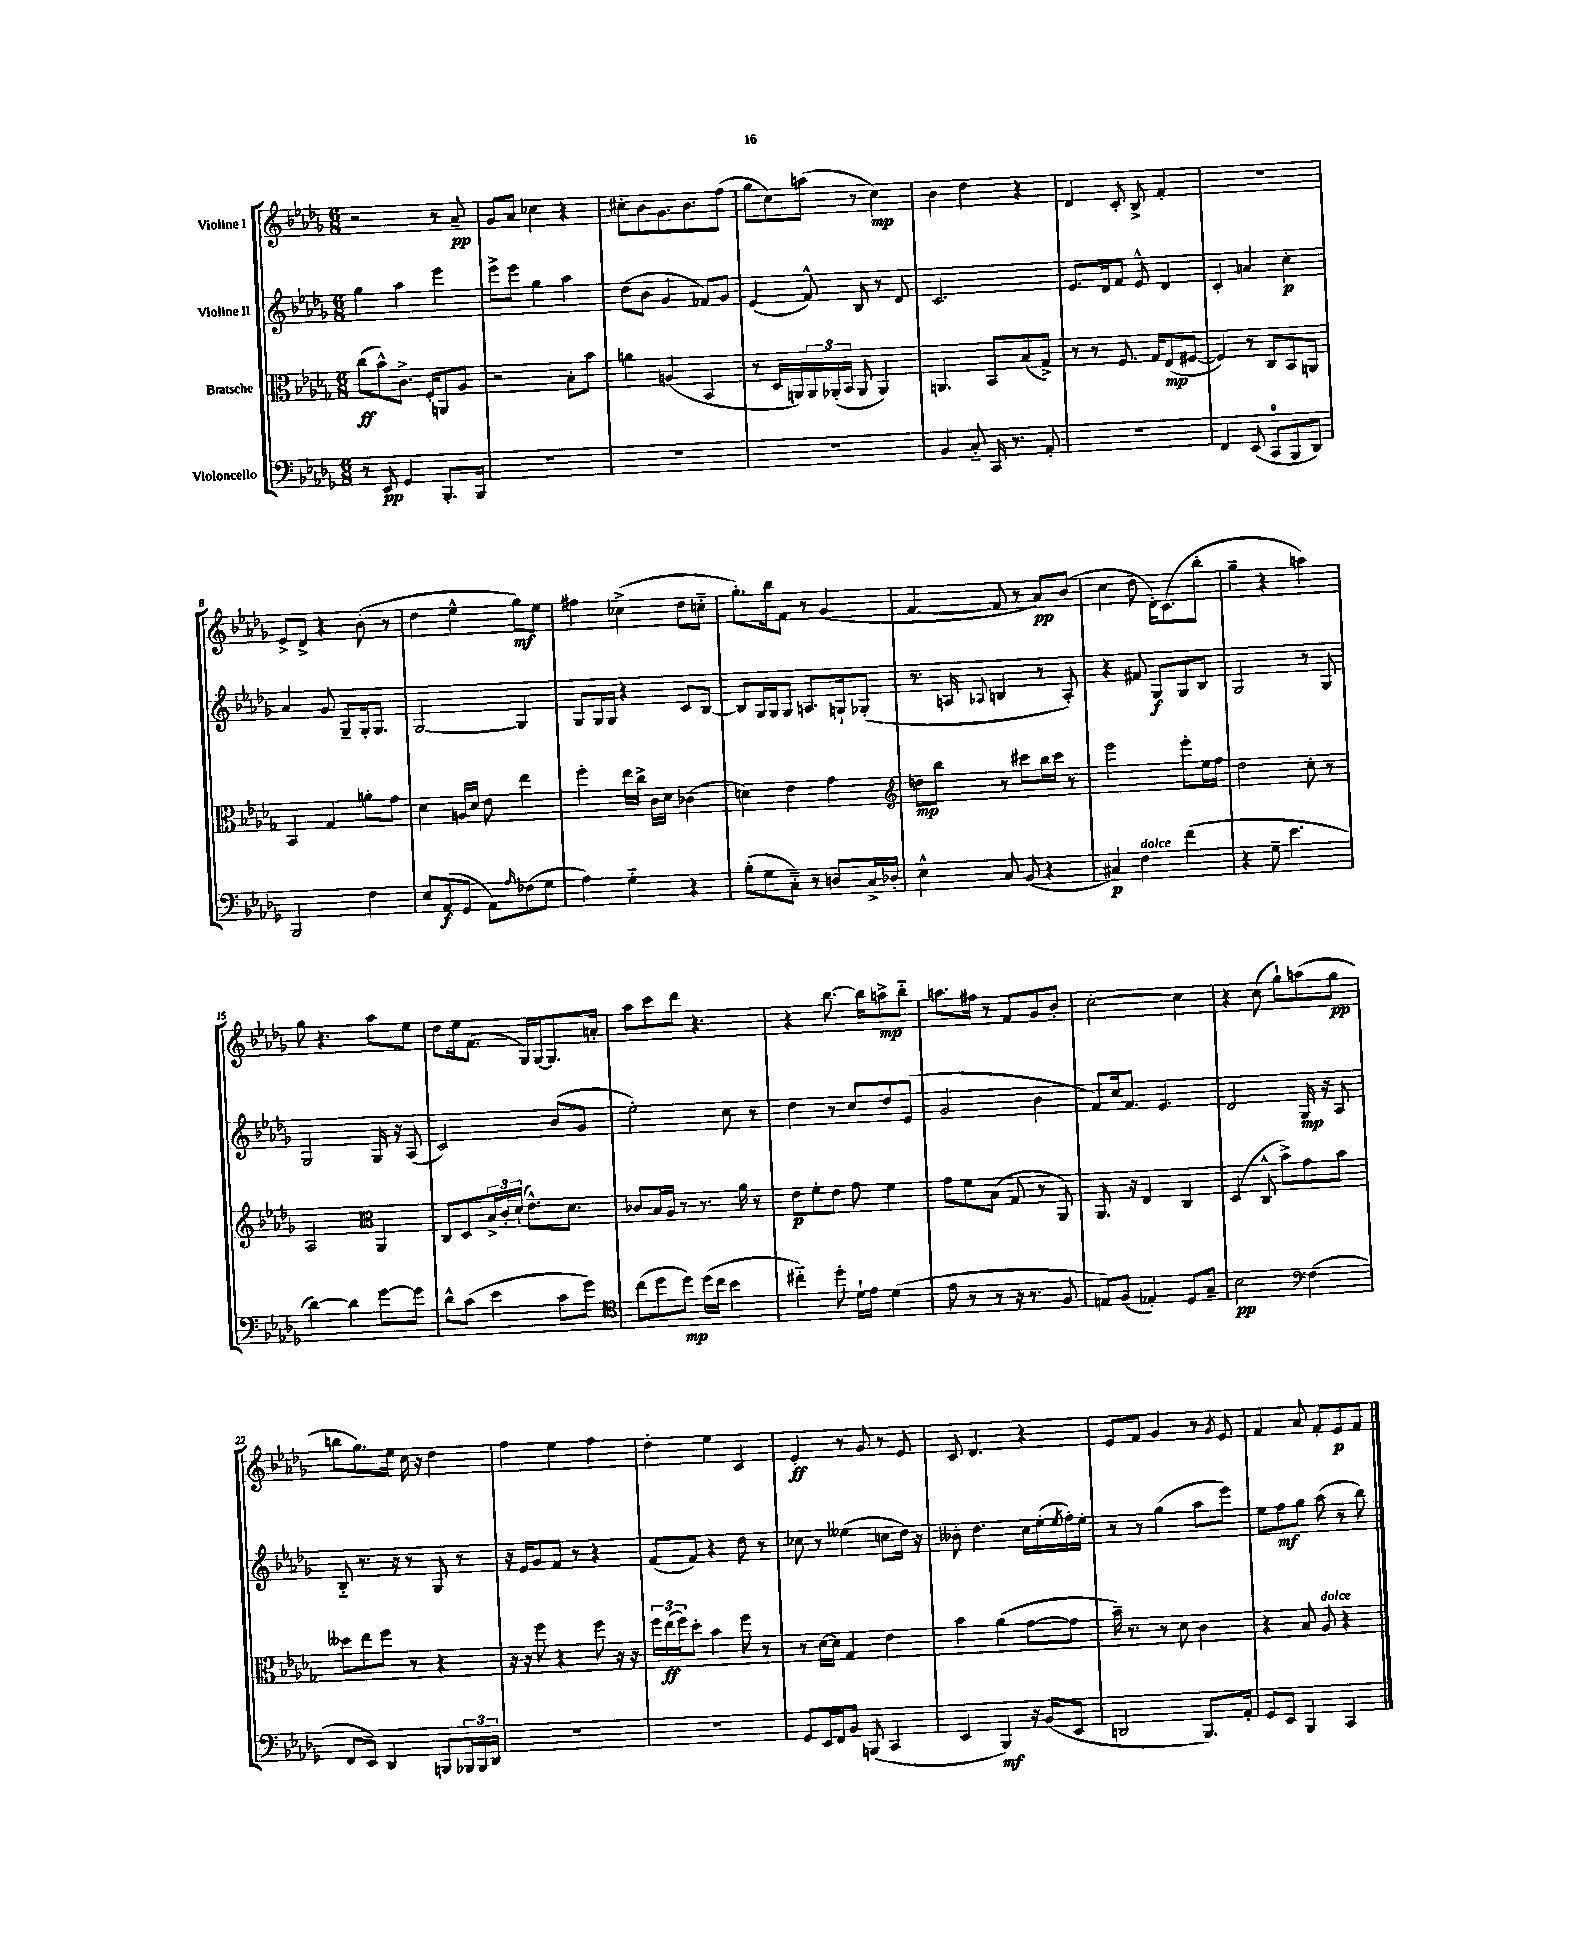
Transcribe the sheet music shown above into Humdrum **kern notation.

**kern	**dynam	**kern	**dynam	**kern	**dynam	**kern	**dynam
*part4	*part4	*part3	*part3	*part2	*part2	*part1	*part1
*staff4	*staff4	*staff3	*staff3	*staff2	*staff2	*staff1	*staff1
*I"Violoncello	*	*I"Bratsche	*	*I"Violine II	*	*I"Violine I	*
*clefF4	*	*clefC3	*	*clefG2	*	*clefG2	*
*k[b-e-a-d-g-]	*	*k[b-e-a-d-g-]	*	*k[b-e-a-d-g-]	*	*k[b-e-a-d-g-]	*
*M6/8	*	*M6/8	*	*M6/8	*	*M6/8	*
=1	=1	=1	=1	=1	=1	=1	=1
8r	.	(8cc\L	ff	4gg-\	.	2r	.
8EE-/	pp	8b-^^\)	.	.	.	.	.
4GG-/	.	8.c^\J	.	4aa-\	.	.	.
.	.	16F'/KL	.	.	.	.	.
8.BBB-'/L	.	8AAn/	.	4eee-\	.	8r	.
.	.	8A-/J	.	.	.	8a-~/	pp
16BBB-/Jk	.	.	.	.	.	.	.
=2	=2	=2	=2	=2	=2	=2	=2
2.r	.	2r	.	8eee-^\L	.	8g-/L	.
.	.	.	.	8eee-\J	.	8a-/J	.
.	.	.	.	4gg-\	.	4cc-X\	.
.	.	8B-'\L	.	4aa-\	.	4r	.
.	.	8b-\J	.	.	.	.	.
=3	=3	=3	=3	=3	=3	=3	=3
2.r	.	4an\	.	(8dd-\L	.	8cc#X'\L	.
.	.	.	.	8b-\J	.	8b-\	.
.	.	(4An/	.	4g-/	.	8.g-\	.
.	.	.	.	.	.	8.b-\	.
.	.	4BB-/	.	8f-X/L)	.	.	.
.	.	.	.	8g-/J	.	(8ff\J	.
=4	=4	=4	=4	=4	=4	=4	=4
2.r	.	8r	.	(4e-/	.	8gg-\L	.
.	.	16D-/LL	.	.	.	8cc\)	.
.	.	16AAn/)	.	.	.	.	.
.	.	24AA/	.	8f^^/)	.	(8aan\J	.
.	.	(24AA-X'/	.	.	.	.	.
.	.	24BB-/JJ	.	.	.	.	.
.	.	8AA-/	.	8B-/	.	8r	.
.	.	4AA-/)	.	8r	.	4cc\)	mp
.	.	.	.	8d-/	.	.	.
=5	=5	=5	=5	=5	=5	=5	=5
4BB-/	.	4.AAn/	.	2.c/	.	4b-\	.
8C/	.	.	.	.	.	4dd-\	.
16CC/	.	8BB-/L	.	.	.	.	.
8.r	.	.	.	.	.	.	.
.	.	(8B-/	.	.	.	4r	.
8AA-'/	.	8G-^/J)	.	.	.	.	.
=6	=6	=6	=6	=6	=6	=6	=6
2.r	.	8r	.	8.e-/L	.	4d-/	.
.	.	8r	.	.	.	.	.
.	.	.	.	16d-/k	.	.	.
.	.	8.F/	.	8f/J	.	8c'/	.
.	.	.	.	8e-^^/	.	8B-^/	.
.	.	16G-/KL	.	.	.	.	.
.	.	(8E-/	mp	4d-/	.	4f'/	.
.	.	[8F#X/J	.	.	.	.	.
=7	=7	=7	=7	=7	=7	=7	=7
4FF/	.	4F#/])	.	4c'/	.	2.r	.
(8EE-/	.	8r	.	4an/	.	.	.
8CC/L	.	8C/L	.	.	.	.	.
8BBB-/	.	8BB-/	.	4cc'\	p	.	.
8DD-/J)	.	8AAn/J	.	.	.	.	.
!!LO:LB:g=z
=8	=8	=8	=8	=8	=8	=8	=8
2BBB-/	.	4BB-/	.	4a-/	.	8e-^/L	.
.	.	.	.	.	.	8d-^/J	.
.	.	4G-/	.	8g-/	.	4r	.
.	.	.	.	8G-~/L	.	.	.
4F\	.	8an'\L	.	16G-'/k	.	(8b-'\	.
.	.	.	.	8.G-/J	.	.	.
.	.	8g-\J	.	.	.	8r	.
=9	=9	=9	=9	=9	=9	=9	=9
8E-/L	.	4d-\	.	[2G-/	.	4dd-\	.
(8AA-/	f	.	.	.	.	.	.
8GG-/J	.	16An/LL	.	.	.	4ee-^^\	.
.	.	16d-/JJ	.	.	.	.	.
8AA-\L)	.	8e-\	.	.	.	.	.
16qqA-/	.	.	.	.	.	.	.
(8F-X\	.	4ee-\	.	4G-/]	.	8gg-\L)	mf
8G-\J	.	.	.	.	.	8ee-\J	.
=10	=10	=10	=10	=10	=10	=10	=10
4A-\)	.	4ff'\	.	8G-/L	.	4ff#X\	.
.	.	.	.	16G-/L	.	.	.
.	.	.	.	16G-/JJ	.	.	.
4G-\	.	16ee-\LL	.	4r	.	(4cc-X^\	.
.	.	16cc^\JJ	.	.	.	.	.
.	.	16c\LL	.	.	.	.	.
.	.	16d-\JJ	.	.	.	.	.
4r	.	(4c-X\	.	8c/L	.	8dd-\L	.
.	.	.	.	[8B-/J	.	8ccn\J	.
=11	=11	=11	=11	=11	=11	=11	=11
(8B-'\L	.	4dn\)	.	8B-/L]	.	8.gg-'\L)	.
8G-\	.	.	.	16G-/L	.	.	.
.	.	.	.	16G-/J	.	16bb-\k	.
8C\J)	.	4e-\	.	8G-/J	.	8f\J	.
8r	.	.	.	8.An/L	.	8r	.
8Dn/L	.	4g-\	.	.	.	(4g-/	.
.	.	.	.	16Gn`/k	.	.	.
16C^/L	.	.	.	(8G-X'/J	.	.	.
16D-X'/JJ	.	.	.	.	.	.	.
=12	=12	=12	=12	=12	=12	=12	=12
*	*	*clefG2	*	*	*	*	*
4E-^^\	.	8ddn\L	mp	8.r	.	[4f/	.
.	.	8bb-\J	.	.	.	.	.
.	.	.	.	16An/	.	.	.
.	.	.	.	8qqA-X/	.	.	.
8C/	.	8r	.	4Bn/	.	8f/]	.
(8BB-/	.	8ccc#X\L	.	.	.	8r	.
4r	.	16bb-\L	.	8r	.	8a-/L)	pp
.	.	16ccc#\JJ	.	.	.	.	.
.	.	8r	.	8A-'/)	.	(8b-/J	.
=13	=13	=13	=13	=13	=13	=13	=13
4C#X/)	p	2eee-\	.	4r	.	4cc\	.
!LO:TX:a:i:t=dolce	!	!	!	!	!	!	!
4F\	.	.	.	8f#X/	.	8dd-\	.
.	.	.	.	8G-/L	f	16d-'\KL)	.
.	.	.	.	.	.	(8.c\	.
(4f\	.	8eee-'\L	.	8G-/	.	.	.
.	.	16ee-\L	.	8B-/J	.	8bb-'\J	.
.	.	16ff\JJ	.	.	.	.	.
=14	=14	=14	=14	=14	=14	=14	=14
4r	.	2dd-\	.	2G-/	.	4gg-~\	.
8G-~\	.	.	.	.	.	4r	.
4.e-\	.	.	.	.	.	.	.
.	.	8cc'\	.	8r	.	4aan\)	.
.	.	8r	.	8G-/	.	.	.
!!LO:LB:g=z
=15	=15	=15	=15	=15	=15	=15	=15
[4d-\)	.	2A-/	.	2G-/	.	8gg-\	.
.	.	.	.	.	.	4.r	.
4d-\]	.	.	.	.	.	.	.
*	*	*clefC3	*	*	*	*	*
[8g-\L	.	4AA-/	.	16G-/	.	8aa-\L	.
.	.	.	.	16r	.	.	.
8g-\J]	.	.	.	(8A-/	.	8ee-\J	.
=16	=16	=16	=16	=16	=16	=16	=16
8d-^^\L	.	8C/L	.	2c/)	.	8dd-\L	.
(8c\J	.	8D-/	.	.	.	16ee-\k	.
.	.	.	.	.	.	(8.f\J	.
4e-\	.	24B-^/L	.	.	.	.	.
.	.	24c'/	.	.	.	.	.
.	.	(24d-`/JJ	.	.	.	.	.
.	.	8.e-^^\L)	.	.	.	16G-/LL)	.
.	.	.	.	.	.	[16G-/J	.
8c\L	.	.	.	(8b-/L	.	8.G-/]	.
.	.	8.d-\J	.	.	.	.	.
8g-\J)	.	.	.	8g-/J	.	.	.
.	.	.	.	.	.	16an'/Jk	.
=17	=17	=17	=17	=17	=17	=17	=17
*clefC4	*	*	*	*	*	*	*
(8cc\L	.	8c-X/L	.	2ee-'\)	.	8aa-\L	.
8dd-\	.	16B-/L	.	.	.	8ccc\	.
.	.	16A-/JJ	.	.	.	.	.
8dd-\J)	mp	8r	.	.	.	8ddd-\J	.
(16dd-\LL	.	8.r	.	.	.	4.r	.
16cc\JJ	.	.	.	.	.	.	.
4b-\	.	.	.	8cc\	.	.	.
.	.	16a-\	.	.	.	.	.
.	.	8r	.	8r	.	.	.
=18	=18	=18	=18	=18	=18	=18	=18
4cc#X\)	.	8e-\L	p	4dd-\	.	4r	.
.	.	8f'\	.	.	.	.	.
8dd-'\	.	8e-\J	.	8r	.	[8.bb-\	.
16d-`\LL	.	8g-\	.	8cc/L	.	.	.
16e-\JJ	.	.	.	.	.	16bb-\KL]	.
(4d-\	.	4f\	.	8dd-/	.	8aan^\	mp
.	.	.	.	(8e-/J	.	8bb-\J	.
=19	=19	=19	=19	=19	=19	=19	=19
8e-\	.	8g-\L	.	2g-/	.	8.aan\L	.
8r	.	8f\	.	.	.	.	.
.	.	.	.	.	.	16ff#X\Jk	.
8r	.	(8B-\J	.	.	.	8r	.
16r	.	8G-/	.	.	.	8f/L	.
8.r	.	.	.	.	.	.	.
.	.	8r	.	4b-\	.	8g-/	.
8F/	.	8AA-/)	.	.	.	8b-'/J	.
=20	=20	=20	=20	=20	=20	=20	=20
8En/L)	.	8.AA-/	.	8f/L)	.	[2cc'\	.
(8F/J	.	.	.	16cc/k	.	.	.
.	.	16r	.	8.f/J	.	.	.
4E-X'/)	.	4E-/	.	.	.	.	.
.	.	.	.	4.e-/	.	.	.
8D-/L	.	4C/	.	.	.	4cc\]	.
8G-~/J	.	.	.	.	.	.	.
=21	=21	=21	=21	=21	=21	=21	=21
2B-\	pp	(4D-/	.	2d-/	.	4r	.
.	.	8C^^/	.	.	.	(8cc\	.
.	.	8b-^\L)	.	.	.	8gg-`\L)	.
*clefF4	*	*	*	*	*	*	*
(4F\	.	8g-\	.	16G-/	mp	(8aan\	.
.	.	.	.	16r	.	.	.
.	.	8b-\J	.	8A-/	.	8gg-\J	pp
!!LO:LB:g=z
=22	=22	=22	=22	=22	=22	=22	=22
8FF/L	.	8dd--X\L	.	8B-/	.	8bbn\L	.
8EE-/J)	.	8ee-\	.	8.r	.	8.gg-\)	.
4DD-/	.	8ff\J	.	.	.	.	.
.	.	.	.	16r	.	16ee-\Jk	.
.	.	8r	.	8r	.	16cc\	.
.	.	.	.	.	.	16r	.
8BBBn/L	.	4r	.	8G-/	.	4dd-\	.
24BBB-X/L	.	.	.	8r	.	.	.
24BBB-/	.	.	.	.	.	.	.
24DD-/JJ	.	.	.	.	.	.	.
=23	=23	=23	=23	=23	=23	=23	=23
2.r	.	16r	.	16r	.	4ff\	.
.	.	16r	.	16e-/KL	.	.	.
.	.	8ff\	.	8g-/	.	.	.
.	.	4r	.	8f/J	.	4ee-\	.
.	.	.	.	8r	.	.	.
.	.	8ff\	.	4r	.	4ff\	.
.	.	16r	.	.	.	.	.
.	.	16r	.	.	.	.	.
=24	=24	=24	=24	=24	=24	=24	=24
2.r	.	24ff\LL	.	(8f/L	.	4dd-'\	.
.	.	(24ee-\	ff	.	.	.	.
.	.	24ff\J)	.	.	.	.	.
.	.	8dd-'\J	.	8f/J)	.	.	.
.	.	4b-\	.	4r	.	4ee-\	.
.	.	8ff\	.	8dd-\	.	4c/	.
.	.	8r	.	8r	.	.	.
=25	=25	=25	=25	=25	=25	=25	=25
8GG-/L	.	8r	.	8cc-X\	.	4e-'/	ff
16EE-/L	.	[16d-\LL	.	8r	.	.	.
16FF/J	.	16d-\JJ]	.	.	.	.	.
8BB-/J	.	4G-/	.	(4ee--X\	.	8r	.
(8BBBn/	.	.	.	.	.	8g-/	.
4CC/	.	4e-\	.	8ccn\L	.	8r	.
.	.	.	.	16dd-\Jk)	.	8e-/	.
.	.	.	.	16r	.	.	.
=26	=26	=26	=26	=26	=26	=26	=26
4EE-/	.	4b-\	.	8b--X'\	.	8c/	.
.	.	.	.	4.dd-\	.	4.d-/	.
4BBB-/)	mf	(4a-\	.	.	.	.	.
16r	.	[8g-\L	.	16cc\LL	.	4r	.
(16BB-/KL	.	.	.	(16ee-'\	.	.	.
.	.	.	.	8qee-/	.	.	.
8EE-/J	.	8g-\J]	.	16ff'\)	.	.	.
.	.	.	.	16ee-'\JJ	.	.	.
=27	=27	=27	=27	=27	=27	=27	=27
2DDn/	.	16b-~\)	.	8r	.	8e-/L	.
.	.	8.r	.	.	.	.	.
.	.	.	.	8r	.	8f/J	.
.	.	8r	.	(4gg-\	.	4g-/	.
.	.	8d-\	.	.	.	.	.
8.BBB-/L)	.	4c\	.	8aa-\L	.	8r	.
.	.	.	.	.	.	8qg-/	.
.	.	.	.	8eee-\J)	.	8e-/	.
16AA-'/Jk	.	.	.	.	.	.	.
=28	=28	=28	=28	=28	=28	=28	=28
8GG-/L	.	4r	.	8ee-\L	.	4f/	.
8EE-/J	.	.	.	8ff\	mf	.	.
4BBB-/	.	8B-/	.	8gg-\J	.	8a-/	.
!	!	!LO:TX:a:i:t=dolce	!	!	!	!	!
.	.	8A-/	.	(8aa-\	.	8f'/L	.
4CC/	.	4r	.	8r	.	8e-/	p
.	.	.	.	8bb-\)	.	8f/J	.
==	==	==	==	==	==	==	==
*-	*-	*-	*-	*-	*-	*-	*-
